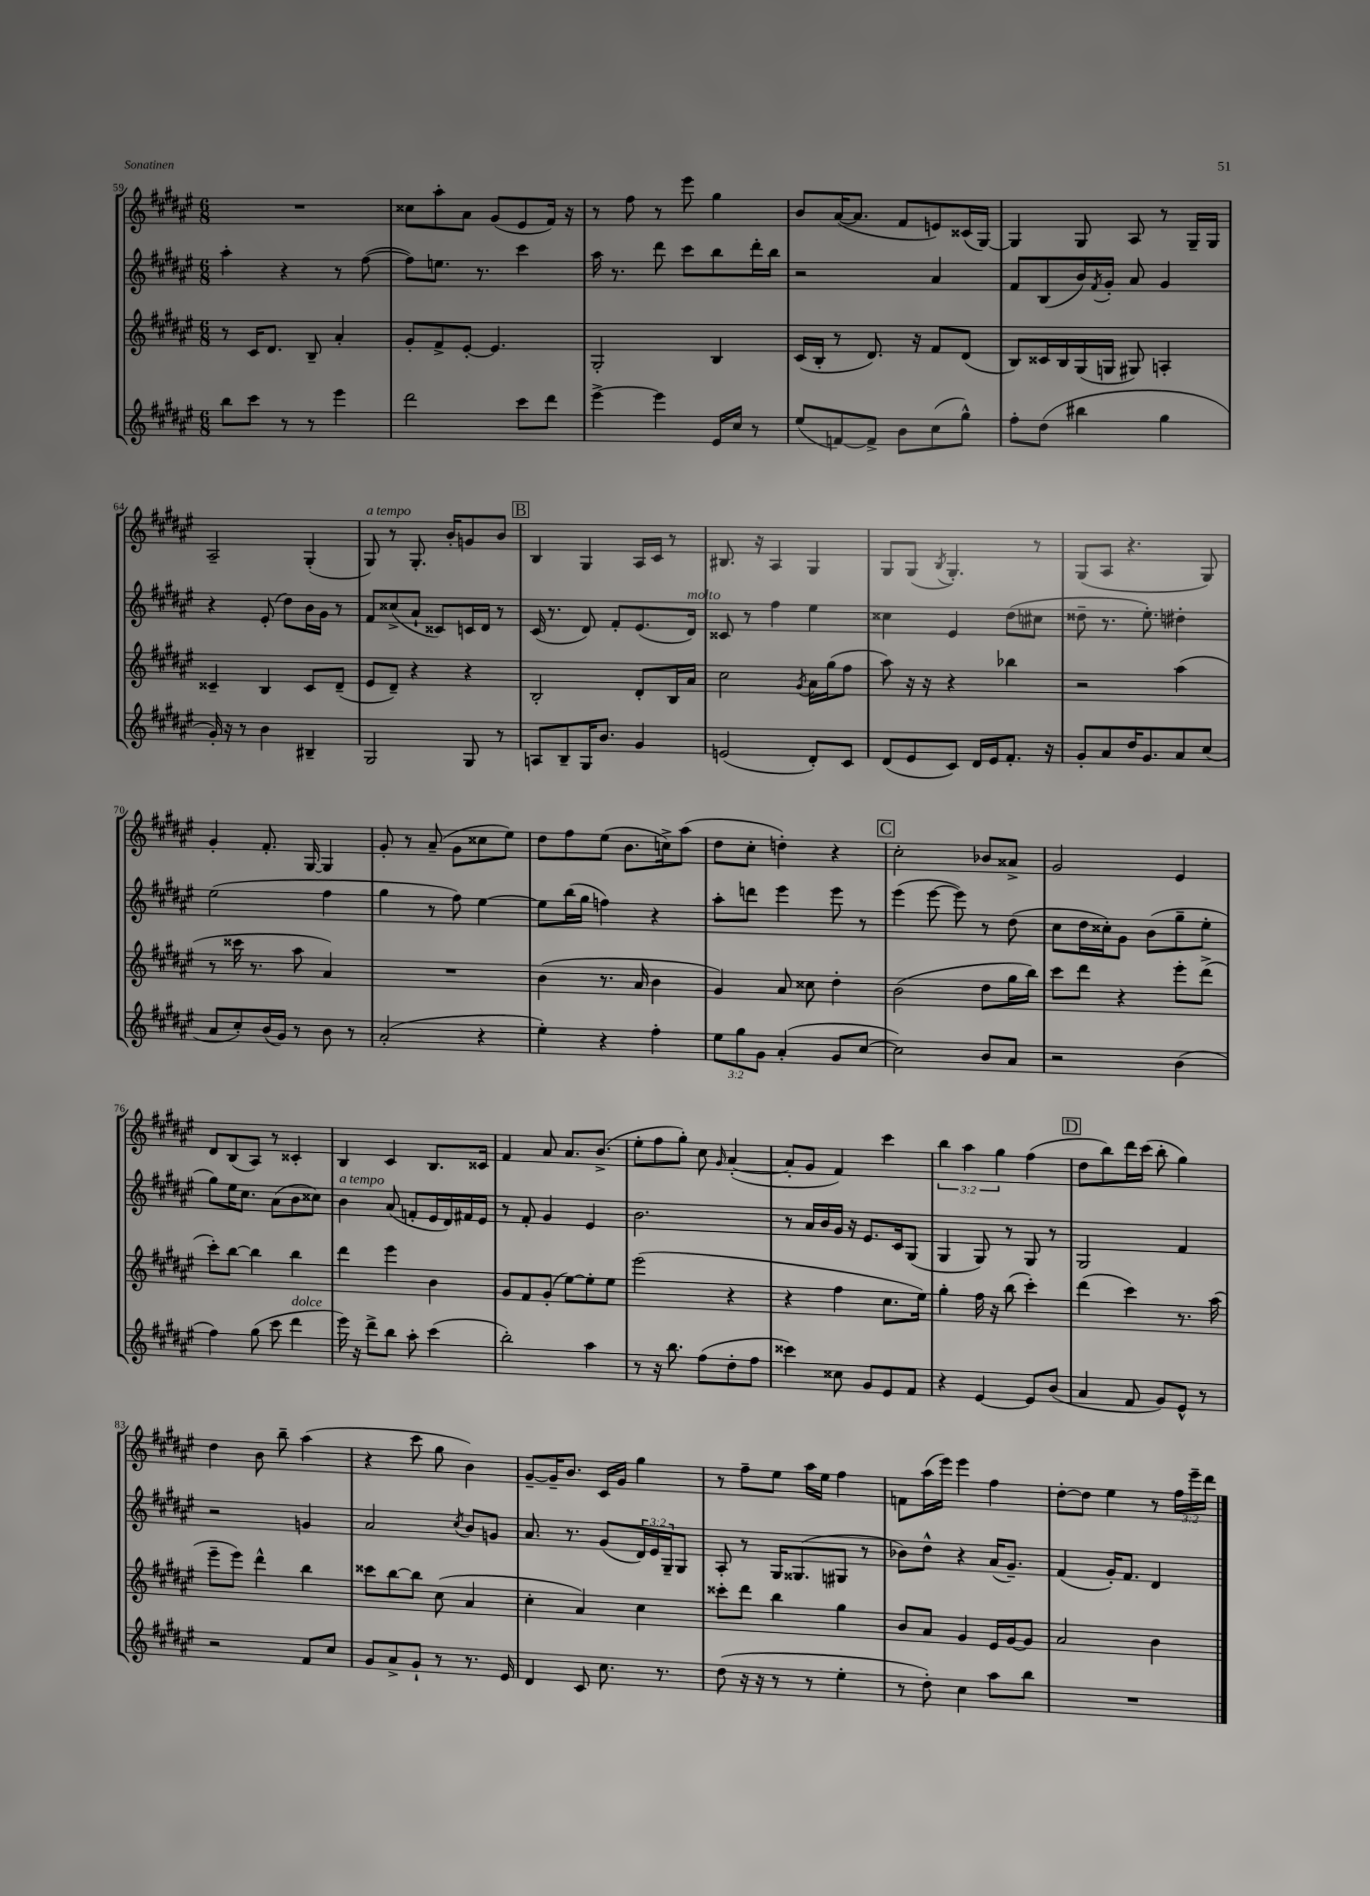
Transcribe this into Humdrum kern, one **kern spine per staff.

**kern	**kern	**kern	**kern
*staff4	*staff3	*staff2	*staff1
*clefG2	*clefG2	*clefG2	*clefG2
*k[f#c#g#d#a#e#]	*k[f#c#g#d#a#e#]	*k[f#c#g#d#a#e#]	*k[f#c#g#d#a#e#]
*M6/8	*M6/8	*M6/8	*M6/8
8bb\L	8r	4aa#'\	2.r
8ccc#\J	16c#/LK	.	.
.	8.d#/J	.	.
8r	.	4r	.
8r	8B~/	.	.
4eee#\	4a#'/	8r	.
.	.	([8ff#\	.
=	=	=	=
2ddd#\	8g#'/L	8ff#\]L)	8cc##\L
.	8f#^/	8.ee\J	8aa#'\
.	[8e#'/J	.	8a#\J
.	.	8.r	.
.	4.e#/]	.	(8g#/L
8ccc#\L	.	4ccc#\	8e#/
8ddd#\J	.	.	16f#/Jk)
.	.	.	16r
=	=	=	=
[4eee#^\	2G#'/	16aa#\	8r
.	.	8.r	.
.	.	.	8ff#\
4eee#\]	.	8ddd#\	8r
.	.	8ccc#\L	8eee#\
16e#/LL	4B/	8bb\	4gg#\
16cc#/JJ	.	.	.
8r	.	16ddd#'\L	.
.	.	16bb\JJ	.
=	=	=	=
(8ee#/L	(16c#/LL	2r	8b/L
.	16B'/JJ	.	.
[8f/)	8r	.	([16a#/K
.	.	.	8.a#/]J
8f^/]J	8.d#/)	.	.
8b\L	.	.	8f#/L
.	16r	.	.
(8cc#\	8f#/L	4a#/	8e/)
8gg#^^\J)	(8d#/J	.	(16c##/L
.	.	.	[16G#/JJ)
=	=	=	=
8ff#'\L	8B/L)	8f#/L	4G#/]
(8dd#\J	16c##/L	(8B/	.
.	16B/	.	.
4bb#\	(16G#/	16b/L)	8G#/
.	.	8qf#/	.
.	16G/JJ	16g#'/JJ	.
.	8G#/)	8a#/	8A#/
4gg#\	4A'/	4g#/	8r
.	.	.	16G#~/LL
.	.	.	16G#/JJ
=	=	=	=
16g#'/)	4c##~/	4r	2A#~/
16r	.	.	.
8r	.	.	.
4b\	4B/	(8e#'/	.
.	.	8dd#\L)	.
4B#~/	8c##/L	16b\L	(4G#'/
.	.	16g#\JJ	.
.	(8d#~/J	8r	.
=	=	=	=
2G#/	8e#/L	8f#/L	8G#/)
.	8d#~/J)	(8cc##^/	8r
.	4r	8a#`/J	8.G#'/
.	.	8c##/L)	.
.	.	.	16b'/LK
8G#/	4r	16c/L	8g/
.	.	16d#/JJ	.
8r	.	8r	8b/J
=	=	=	=
8A/L	2B'/	(16c#/	4B/
.	.	8.r	.
8B~/	.	.	.
16G#/K	.	8d#/)	4G#/
8.b/J	.	.	.
.	.	8f#'/L	.
4g#/	8d#'/L	(8.e#/	16A#/LL
.	.	.	16c#/JJ
.	16B/L	.	8r
.	16a#/JJ	16d#/Jk)	.
=	=	=	=
(2e/	2cc#\	8c##/	8.B#/
.	.	8r	.
.	.	.	16r
.	.	4ff#\	4A#/
.	8qg#/	.	.
8d#'/L)	16a#\LL	4ee#\	4G#/
.	(16gg#\J	.	.
8c#/J	8ff#\J	.	.
=	=	=	=
(8d#/L	8aa#\)	4cc##\	8G#/L
8e#/	16r	.	(8G#/J
.	16r	.	.
.	.	.	8qB/
8c#/J)	4r	4e#/	4.G#'/)
16d#/LL	.	.	.
16e#/J	.	.	.
8.f#'/J	4bb-\	(8dd#\L	.
.	.	8cc#\J	8r
16r	.	.	.
=	=	=	=
8g#'/L	2r	8dd##~\	(8G#/L
8a#/	.	8.r	8A#/J
16dd#/K	.	.	4.r
8.g#/	.	8.ee#'\)	.
8a#/	(4aa#\	4dd#'\	.
(8cc#/J	.	.	8G#/)
=	=	=	=
8a#/L	8r	(2ee#\	4g#'/
8cc#'/)	16ccc##\	.	.
.	8.r	.	.
(16b/L	.	.	8.f#'/
16g#/JJ)	.	.	.
8r	8aa#\	.	.
.	.	.	[16G#/
8b\	4a#/)	4ff#\	4G#/]
8r	.	.	.
=	=	=	=
(2a#'/	2.r	4gg#\	8g#'/
.	.	.	8r
.	.	8r	(8a#~/
.	.	8ff#\)	8g#\L
4r	.	[4ee#\	8cc##\
.	.	.	8ee#\J)
=	=	=	=
4ee#'\)	(4b\	8ee#\]L	8dd#\L
.	.	(16bb\L	8ff#\
.	.	16gg#\JJ	.
4r	8.r	4ff\)	(8ee#\J
.	.	.	8.b\L
.	16a#/	.	.
4ff#'\	4b\	4r	.
.	.	.	16cc^\k)
.	.	.	(8aa#\J
=	=	=	=
12ee#\L	4g#/)	8aa#'\L	8dd#\L
12gg#\	.	.	.
.	.	8ddd\J	8cc#'\J
12g#\J	.	.	.
(4a#'/	8a#/	4eee#\	4dd'\)
.	8cc##\	.	.
8g#/L	4dd#'\	8eee#\	4r
[8cc#/J	.	8r	.
=	=	=	=
2cc#\])	(2b\	(4eee#\	2cc#'\
.	.	[8eee#\	.
.	.	8eee#\])	.
8b/L	8dd#\L	8r	8b-/L
8a#/J	16gg#\L	(8dd#\	8a##^/J
.	16bb\JJ)	.	.
=	=	=	=
2r	8ccc#\L	8cc#\L	2g#/
.	8ddd#\J	16dd#\L	.
.	.	16cc##'\J)	.
.	4r	8g#\J	.
.	.	(8b\L	.
(4b\	8eee#'\L	8gg#~\	4e#/
.	(8ddd#^\J	8ee#'\J	.
=	=	=	=
4ff#\)	8ccc#'\L)	8gg#\L)	8d#/L
.	[8bb\J	16ee#\K	(8B/
.	.	8.cc#\J	.
(8gg#\	4bb\]	.	8A#/J)
8ccc#\	.	(8a#\L	8r
4ddd#\	4bb\	8b\	4c##'/
.	.	8cc##\J)	.
=	=	=	=
16eee#\)	4ddd#\	4b\	4B/
16r	.	.	.
8ddd#^\L	.	.	.
8bb\J	4eee#\	(8a#/	4c#/
8aa#'\	.	8f'/L	.
(4ccc#\	4b\	16e#/L	8.B/L
.	.	16d#/)	.
.	.	16f#/	.
.	.	16e#/JJ	16c##/Jk
=	=	=	=
2bb'\)	8g#/L	8r	4f#/
.	8f#/	8f#'/	.
.	(8g#'/J	4g#/	8a#/
.	[8ee#\L)	.	8.a#/L
4aa#\	8ee#'\]	4e#/	.
.	.	.	(8.b^/J
.	8ee#\J	.	.
=	=	=	=
8r	(2eee#\	2.b\	8ee#'\L
16r	.	.	8ff#\
8.bb\	.	.	.
.	.	.	8gg#'\J)
(8ff#\L	.	.	8cc#\
.	.	.	16qqg#/
8dd#'\	4r	.	([4a#'/
8ff#\J	.	.	.
=	=	=	=
4ccc##\)	4r	8r	8a#'/]L
.	.	16a#/LL	8g#/J
.	.	16b/	.
8cc##\	4ff#\	16g#/JJ	4f#/)
.	.	16r	.
8g#/L	.	8.e#/L	.
8e#/	8.cc#\L	.	4ccc#\
.	.	16c#/k	.
8f#/J	.	(8G#/J	.
.	16ee#\Jk)	.	.
=	=	=	=
4r	4gg#'\	4G#/	6bb\
.	.	.	6aa#\
[4e#/	16ff#\	8G#/)	.
.	16r	.	.
.	.	.	6gg#\
.	(8bb\	8r	.
8e#/]L	4ccc#'\)	8G#/	(4ff#\
(8b/J	.	8r	.
=	=	=	=
4a#/	(4ddd#\	2G#/	8dd#\L
.	.	.	8bb\)
8f#/	4ccc#\)	.	16ddd#\L
.	.	.	(16ccc#\JJ
8g#/L)	.	.	8bb'\
8e#^^/J	8.r	4f#/	4gg#\)
8r	.	.	.
.	(16aa#\	.	.
=	=	=	=
2r	8eee#~\L	2r	4dd#\
.	8eee#\J)	.	.
.	4ddd#^^\	.	8b\
.	.	.	8bb~\
8f#/L	4bb\	4g/	(4aa#\
8cc#/J	.	.	.
=	=	=	=
8g#/L	8ccc##\L	2a#/	4r
8a#^/	[8bb\	.	.
8g#`/J	8bb\]J	.	8ccc#\
8r	(8cc#\	.	8gg#\
.	.	8qcc#/	.
8.r	4a#/	8b/L	4b\)
.	.	8g/J	.
16e#/	.	.	.
=	=	=	=
4d#/	4cc#'\	8.a#/	[8g#~/L
.	.	.	16g#~/]K
.	.	8.r	8.b/J
8c#/	4a#/)	.	.
8.cc#\	.	(8g#/L	16c#/LL
.	.	.	16g#/JJ
.	4cc#\	24d#/L)	4gg#\
.	.	24e#/	.
8.r	.	.	.
.	.	24G#~/J	.
.	.	8G#/J	.
=	=	=	=
(8dd#\	8ccc##'\L	8A#'/	8r
16r	8ddd#\J	8r	8ff#~\L
16r	.	.	.
8r	4bb\	16G#/LK	8ee#\J
.	.	(8.G##/	.
8r	.	.	16aa#\LL
.	.	.	16ee#\JJ
4ee#'\	4gg#\	8G#/J	4ff#\
.	.	8r	.
=	=	=	=
8r	8b/L	8b-\L)	8f\L
8dd#'\)	8a#/J	8dd#^^\J	(16aa#\L
.	.	.	16eee#\JJ)
4cc#\	4g#/	4r	4eee#\
8aa#\L	16e#/LL	(16a#/LK	4ff#\
.	[16g#/J	8.g#~/J)	.
8bb\J	8g#/]J	.	.
=	=	=	=
2.r	2a#/	(4f#/	[8dd#'\L
.	.	.	8dd#\]J
.	.	16g#'/LK)	4ee#\
.	.	8.f#/J	.
.	4b\	4d#/	8r
.	.	.	24ff#\LL
.	.	.	24eee#~\
.	.	.	24ddd#\JJ
==	==	==	==
*-	*-	*-	*-
